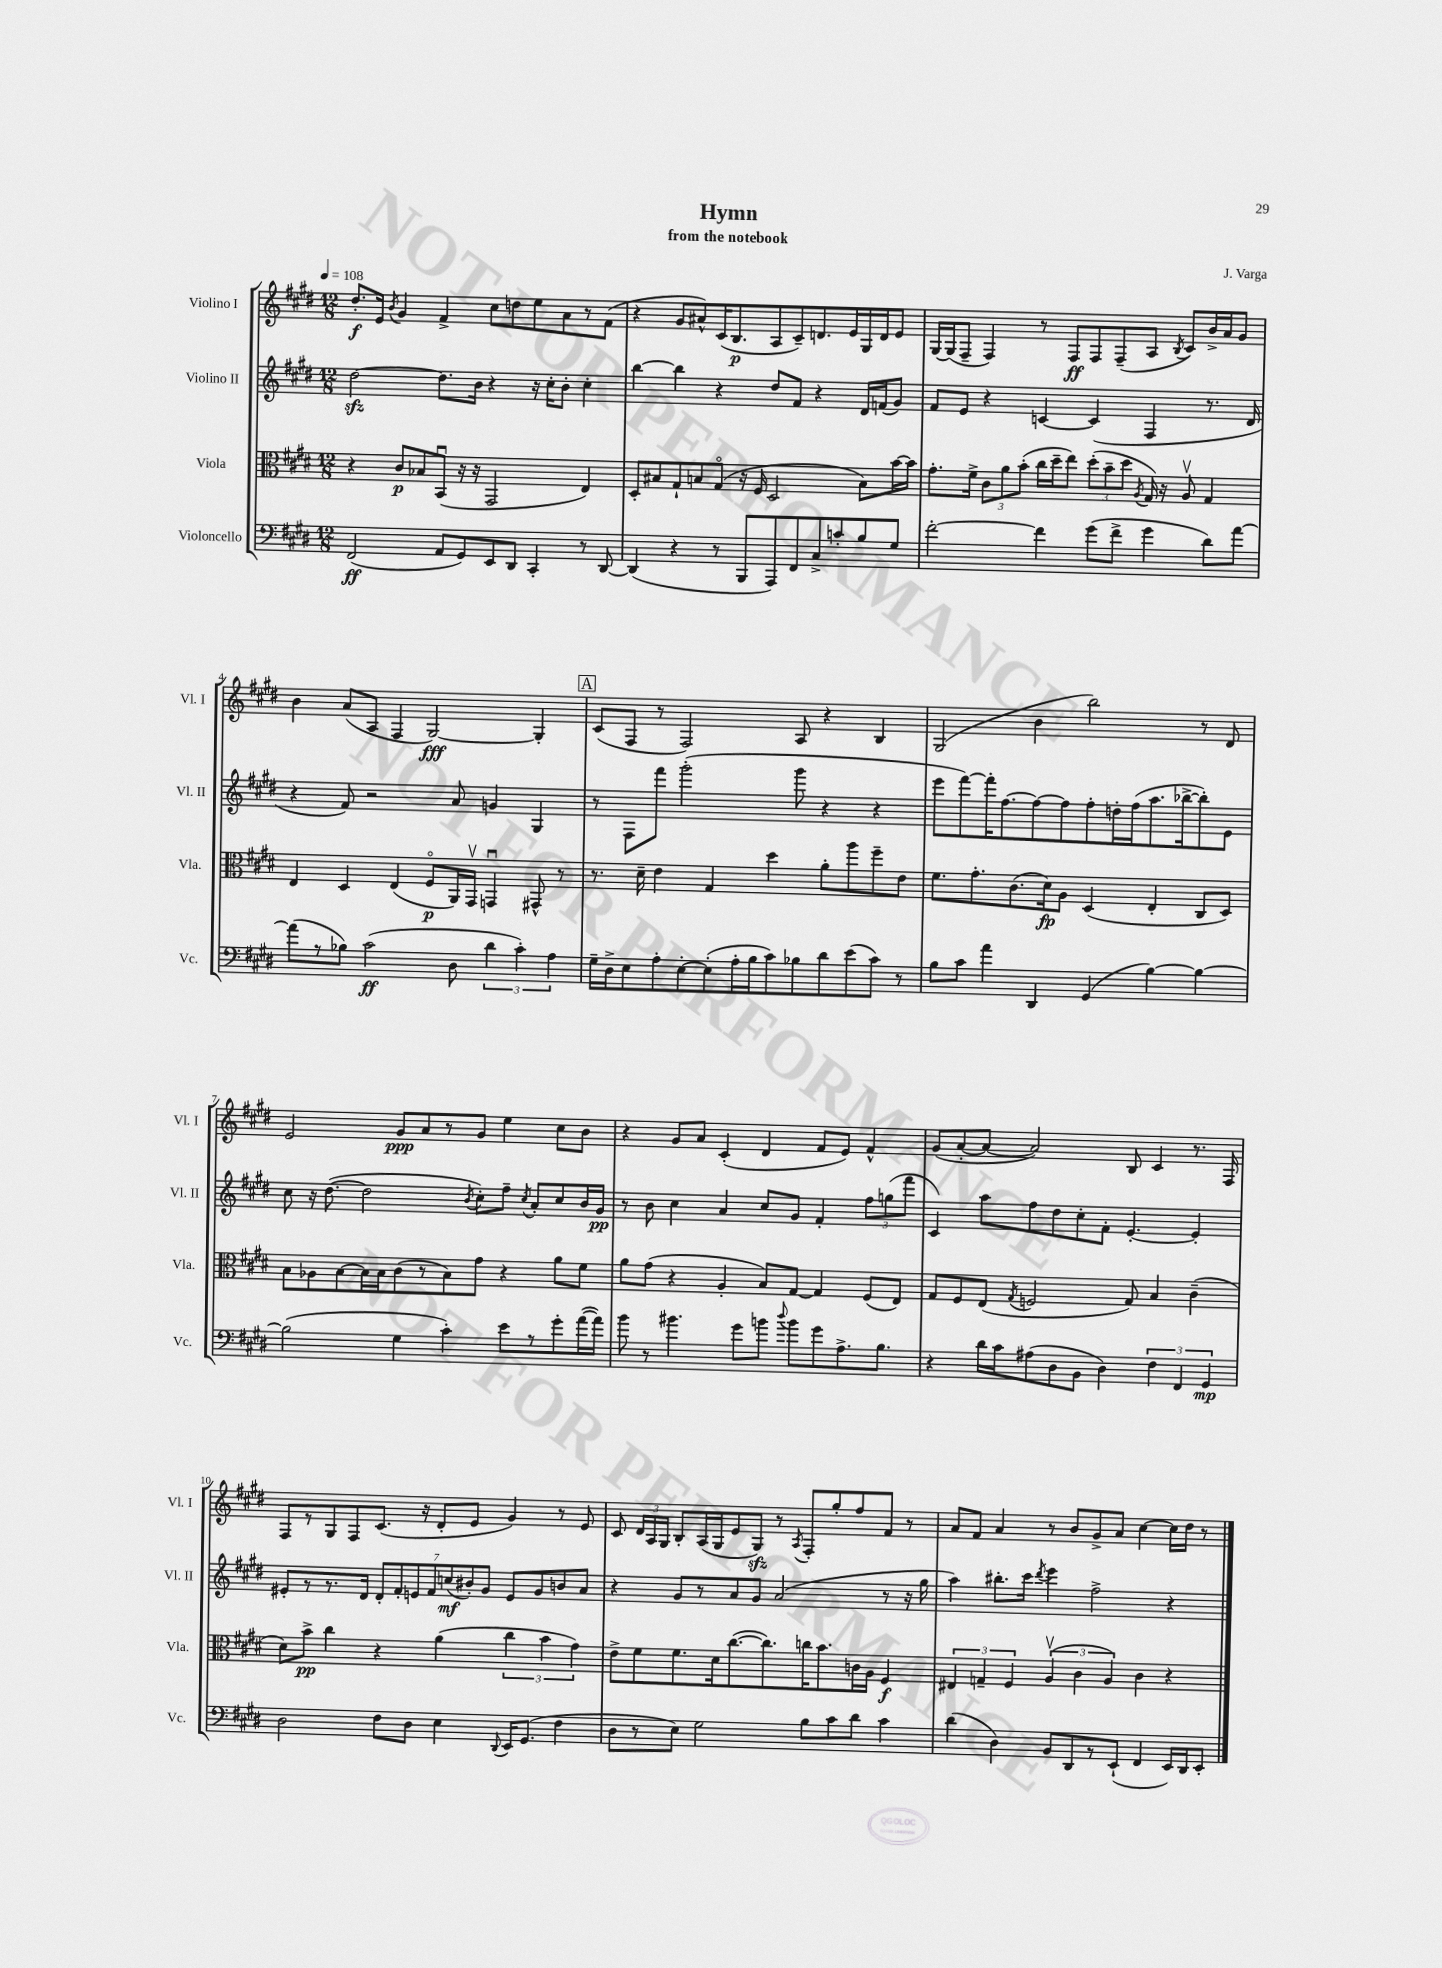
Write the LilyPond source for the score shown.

\header { title = "Hymn" composer = "J. Varga" subtitle = "from the notebook" }
<<
\new StaffGroup <<
\new Staff = "s0" \with { instrumentName = "Violino I" shortInstrumentName = "Vl. I" } {
    \clef treble \key e \major \numericTimeSignature \time 12/8 \tempo 4 = 108
    \autoBeamOff dis''8.[-.\f e'16] \acciaccatura { b'8 } gis'4 fis'4-> cis''8[ d''8 e''8 a'8 r8 fis'8]( |
    r4 gis'8[ ais'8-^) cis'16( b8.\p a8 cis'8--) d'8. e'16 gis16 d'16 e'8] |
    gis16[~ gis16( fis8]-- fis4) r8 fis8[\ff fis8 fis8--( a8] \acciaccatura { b8 } cis'8[) b'16-> a'16 gis'8] |
    b'4 a'8[( a8] fis4 gis2~\fff) gis4-. |
    \mark \markup { \box "A" } cis'8[( fis8] r8 fis2) a8 r4 b4 |
    gis2( b'4 b''2) r8 dis'8 |
    e'2 gis'8[\ppp a'8 r8 gis'8] e''4 cis''8[ b'8] |
    r4 gis'8[ a'8] cis'4-.( dis'4 fis'8[ e'8]) fis'4-^ |
    gis'8[( a'8~-. a'8]~ a'2) b8 cis'4 r8. fis16 |
    fis8[ r8 gis8 fis8 cis'8.]( r16 dis'8[-. e'8] gis'4) r8 e'8 |
    cis'8 \tuplet 3/2 { dis'16[ a16 gis16] } b8[-. a16( gis16 e'8 gis8]\sfz) r8 \acciaccatura { a8 } fis8[-. gis''8-. fis''8 fis'8] r8 |
    a'8[ fis'8] a'4 r8 b'8[ gis'8-> a'8] cis''4~ cis''16[ dis''16] r8 \bar "|." |
}
\new Staff = "s1" \with { instrumentName = "Violino II" shortInstrumentName = "Vl. II" } {
    \clef treble \key e \major \numericTimeSignature \time 12/8
    \autoBeamOff dis''2~\sfz dis''8.[ b'16] r4 r16 cis''16[-. b'8]-. cis''4-. |
    b''4~ b''4 r4 dis''8[ fis'8] r4 dis'16[ f'16( gis'8]) |
    fis'8[ e'8] r4 c'4~ c'4( fis4 r8. dis'16 |
    r4 fis'8) r2 a'8 g'4 gis4 |
    \mark \markup { \box "A" } r8 fis8[ fis'''8] gis'''2-.( gis'''8 r4 r4 |
    e'''8[ fis'''8~) fis'''16-. fis''8.~ fis''8~ fis''8 fis''8-. d''16-. fis''16( a''8. bes''16~-> bes''8-.) e'8] |
    cis''8 r16 dis''8.~( dis''2 \acciaccatura { b'8 } cis''8[-.) fis''8]-- \acciaccatura { cis''8 } a'8[-. cis''8 b'16 gis'16]\pp |
    r8 b'8 cis''4 a'4 cis''8[ gis'8] fis'4-. \tuplet 3/2 { fis''8[ g''8( fis'''8] } |
    cis'4) a''8[ fis''8 dis''8 cis''8-. fis'8]-. e'4.~-. e'4-. |
    eis'8[-. r8 r8. dis'16] \tuplet 7/4 { dis'8[-. fis'8-. e'8 fis'8 c''8\mf( bis'8-.) gis'8] } e'8[ gis'8 b'8 a'8] |
    r4 gis'8[ r8 a'8 gis'8] a'2( r8 r16 gis''16 |
    a''4) bis''8.[-. cis'''16] \acciaccatura { dis'''8 } e'''4 fis''2-> r4 \bar "|." |
}
\new Staff = "s2" \with { instrumentName = "Viola" shortInstrumentName = "Vla." } {
    \clef alto \key e \major \numericTimeSignature \time 12/8
    \autoBeamOff r4 cis'8[\p bes8 b,8]\downbow( r16 r16 gis,2 e4) |
    dis8[-. bis8 gis8-! b8 gis8]\flageolet( r16 fis16 dis2 b8[) b'16~ b'16] |
    gis'8.[-. fis'16]-> \tuplet 3/2 { cis'8[ a'8 b'8]-.( } cis''16[ dis''16-- e''8]) \tuplet 3/2 { dis''8[-.( b'8-- dis''8] } \acciaccatura { a8 } gis16) r16 a8\upbow gis4 |
    e4 dis4 e4( fis8[\flageolet\p a,16) gis,16]\upbow g,4\downbow gis,8-^ r8 |
    \mark \markup { \box "A" } r8. dis'16-- e'4 gis4 dis''4 a'8[-. a''8 fis''8-- e'8] |
    fis'8.[ gis'8.-. cis'8.( dis'16\fp) a8] dis4( e4-. cis8[ dis8]) |
    b8[ aes8 b8~ b16 b16 cis'8( r8 b8) gis'8] r4 a'8[ fis'8] |
    a'8[ gis'8]( r4 a4-. b8[) gis8]~ gis4 fis8[( e8]) |
    gis8[ fis8 e8]( \acciaccatura { gis8 } f2 gis8) b4 cis'4--( |
    dis'8[) b'8]->\pp cis''4 r4 a'4( \tuplet 3/2 { cis''4 b'4 gis'4) } |
    e'8[-> fis'8 fis'8. dis'16 cis''8.~( cis''8.) c''16 b'8. c'16 a16] fis4\f |
    \tuplet 3/2 { eis4 g4-- fis4 } \tuplet 3/2 { a4\upbow( cis'4 a4) } cis'4 r4 \bar "|." |
}
\new Staff = "s3" \with { instrumentName = "Violoncello" shortInstrumentName = "Vc." } {
    \clef bass \key e \major \numericTimeSignature \time 12/8
    \autoBeamOff fis,2\ff( a,8[ gis,8) e,8 dis,8] cis,4-. r8 dis,8~ |
    dis,4( r4 r8 b,,8[ a,,8) fis,8 cis8-> c'8-. b8 gis8] |
    fis'2~-. fis'4 gis'8[( fis'8]-> gis'4 dis'8[) a'8]~ |
    a'8[( r8 bes8]) cis'2\ff( dis8 \tuplet 3/2 { dis'4 cis'4-.) a4 } |
    \mark \markup { \box "A" } gis16[-- dis16-> e8 a8-. e8~-. e8-.( a16-. b16 cis'8) bes8 dis'8 e'8( cis'8]) r8 |
    b8[ cis'8] a'4 dis,4 gis,4( b4~) b4~ |
    b2( gis4 cis'4-.) e'8[ r8 gis'8-. a'16~( a'16]) |
    b'8 r8 bis'4. gis'8[ b'8] \appoggiatura { dis''8 } b'8[ gis'8 a8.-> b8.] |
    r4 dis'16[ cis'16 ais8( dis8 b,8] dis4) \tuplet 3/2 { fis4 fis,4 gis,4\mp } |
    dis2 fis8[ dis8] e4 \appoggiatura { dis,8 } e,16[ gis,8.]( fis4 |
    dis8[ r8 e8]) gis2 b8[ cis'8 dis'8] cis'4 |
    dis'4( dis4) b,8[ dis,8 r8 e,8]-!( fis,4 e,16[) dis,16 e,8]-. \bar "|." |
}
>>
>>
